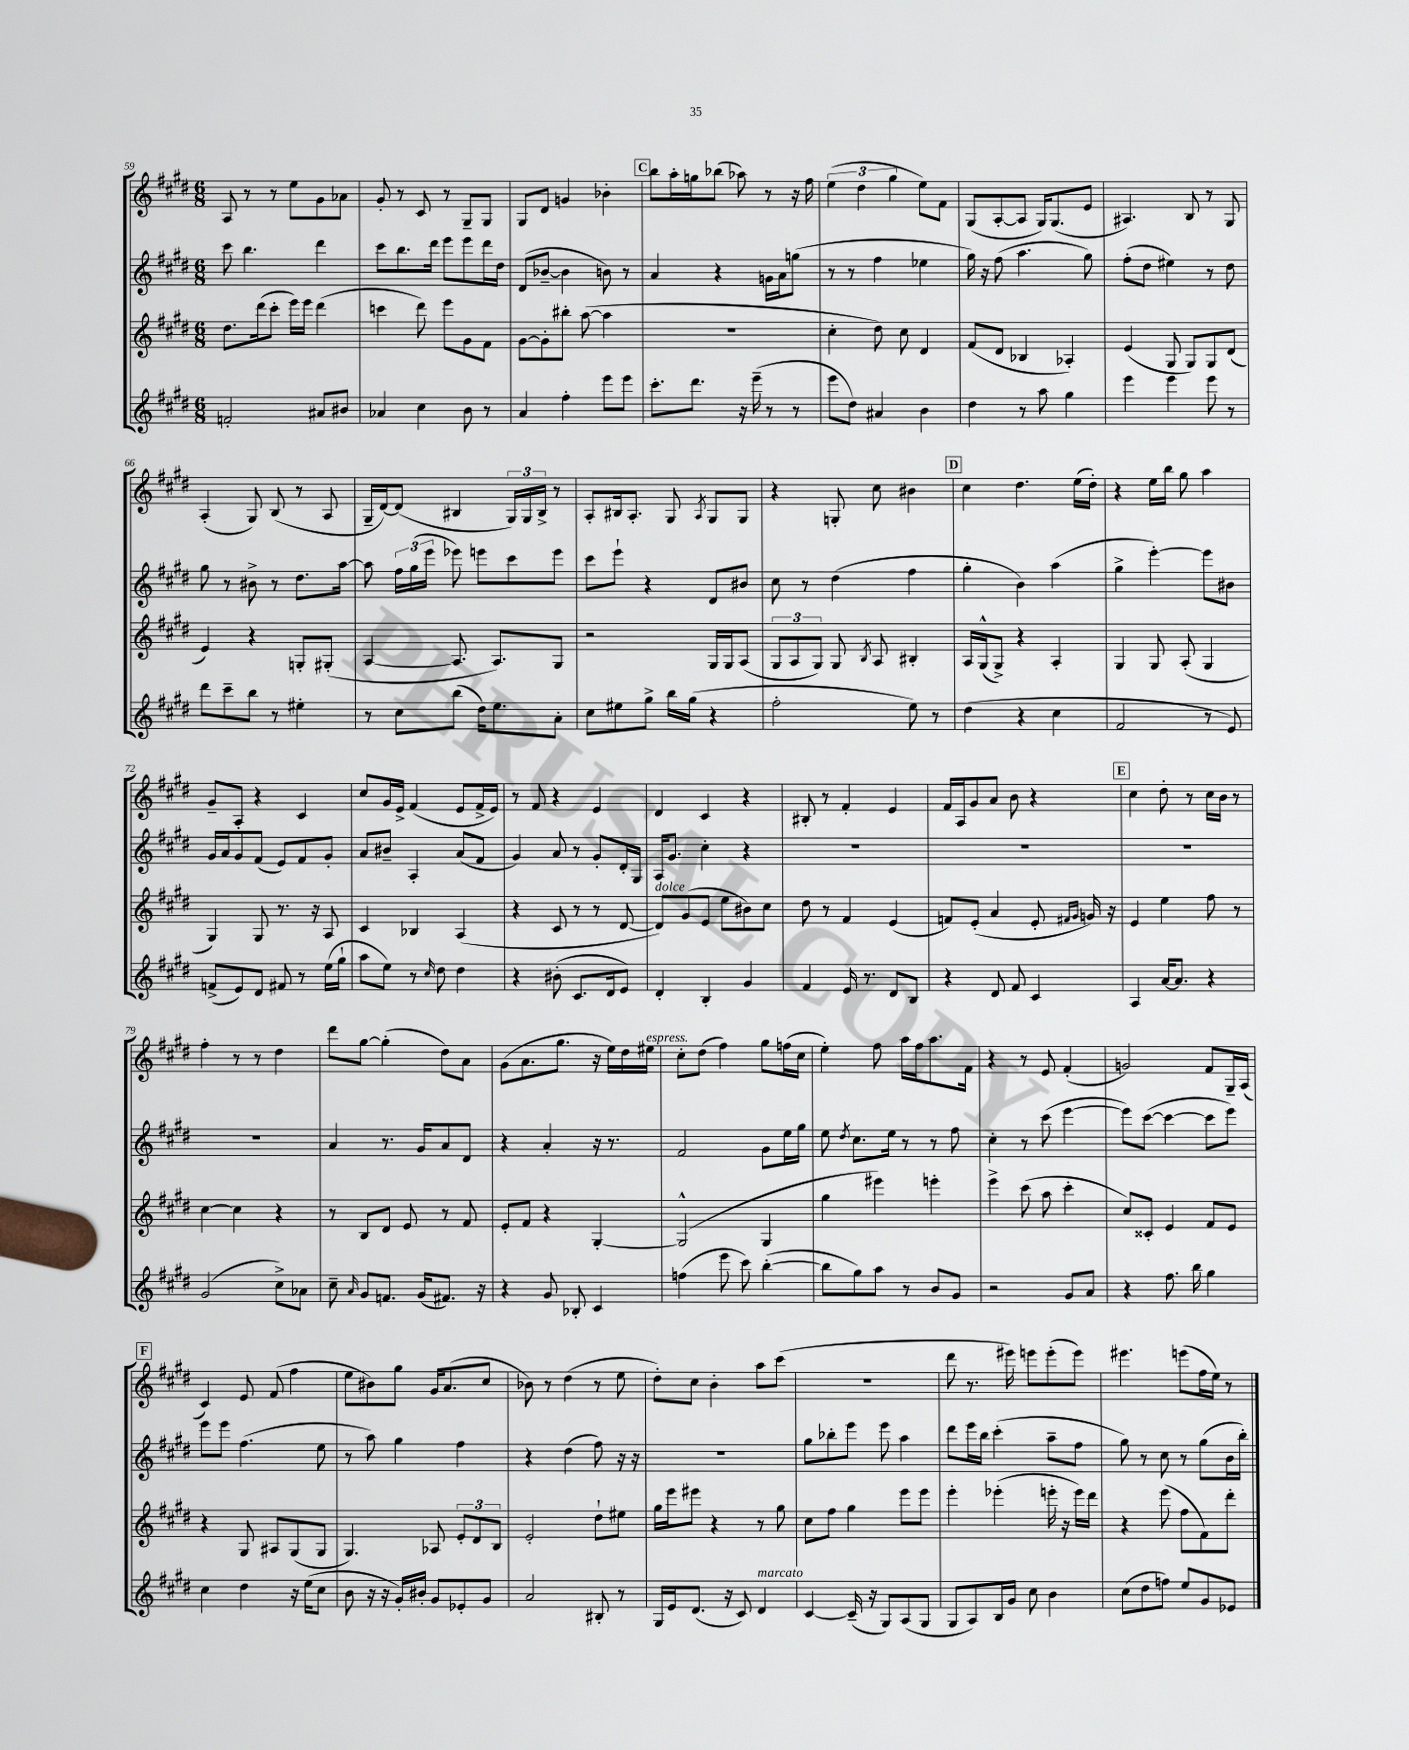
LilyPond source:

<<
\new StaffGroup <<
\new Staff = "s0" {
    \clef treble \key e \major \numericTimeSignature \time 6/8
    \autoBeamOff a8 r8 r8 e''8[ gis'8 aes'8] |
    gis'8-. r8 cis'8 r8 gis8[-- gis8] |
    gis8[ dis'8] g'4 bes'4-. |
    \mark \markup { \box "C" } b''8[ a''16-. g''16 bes''8]( aes''8) r8 r16 fis''16 |
    \tuplet 3/2 { e''4( dis''4 gis''4 } e''8[) fis'8] |
    gis8[( a8~-. a8] gis16[) gis8.( e'8] |
    ais4.) b8 r8 gis8 |
    a4-.( gis8) b8( r8 a8 |
    gis16[-- dis'16~) dis'8]( bis4 \tuplet 3/2 { gis16[) gis16 bis16]-> } r8 |
    a8[-. bis16 a8.]-. gis8 \acciaccatura { a8 } gis8[ gis8] |
    r4 g8-. cis''8 bis'4 |
    \mark \markup { \box "D" } cis''4 dis''4. e''16[( dis''16]-.) |
    r4 e''16[ b''16] gis''8 a''4 |
    gis'8[-- a8]-. r4 cis'4 |
    cis''8[ gis'16 e'16]-> fis'4( e'8[ fis'16-> e'16]) |
    r8 fis'8 r4 e'4 |
    dis'4 cis'4 r4 |
    bis8-. r8 fis'4-. e'4 |
    fis'16[ a16 gis'8 a'8] b'8 r4 |
    \mark \markup { \box "E" } cis''4 dis''8-. r8 cis''16[ b'16] r8 |
    fis''4-. r8 r8 dis''4 |
    dis'''8[ gis''8]~ gis''4-.( dis''8[) a'8] |
    gis'8[( a'8. gis''8.] r16 e''16[) dis''16 eis''16]^\markup { \italic "espress." } |
    cis''8[-. dis''8]( fis''4) gis''8[ f''16( cis''16] |
    e''4-.) fis''8 a''16[ fis''16 a''8. fis'16] |
    r4 r8 e'8 fis'4-.( |
    g'2) fis'8[ gis16-- a16]( |
    \mark \markup { \box "F" } cis'4) e'8 fis'8( fis''4 |
    e''8[ bis'8) gis''8] gis'16[ a'8.( cis''8] |
    bes'8) r8 dis''4( r8 e''8 |
    dis''8[-.) cis''8] b'4-. a''8[ cis'''8]( |
    R2. |
    dis'''8 r8. eis'''16) e'''8[ e'''8-.( e'''8]) |
    eis'''4. e'''8[( fis''16 e''16]) r8 \bar "|." |
}
\new Staff = "s1" {
    \clef treble \key e \major \numericTimeSignature \time 6/8
    \autoBeamOff cis'''8 b''4. dis'''4 |
    cis'''8[ b''8. dis'''16] e'''8[ e'''8 dis'''16 dis''16] |
    dis'8[( bes'8]~-- bes'4 b'8) r8 |
    \mark \markup { \box "C" } a'4 r4 g'16[ a'16 g''8]( |
    r8 r8 fis''4 ees''4 |
    gis''16) r16 fis''8( a''4. gis''8) |
    fis''8[-.( dis''8] eis''4) r8 dis''8 |
    gis''8 r8 bis'8-> r8 dis''8.[ a''16]~ |
    a''8 \tuplet 3/2 { fis''16[ gis''16( e'''16] } ees'''8) e'''8[ cis'''8 e'''8] |
    cis'''8[ e'''8]-! r4 dis'8[ bis'8] |
    cis''8 r8 dis''4( fis''4 |
    \mark \markup { \box "D" } gis''4-. b'4) a''4( |
    gis''4-> e'''4~-.) e'''8[ bis'8] |
    gis'16[ a'16 gis'8 fis'8]( e'8[) fis'8 gis'8]-. |
    a'8[ bis'8]-- a4-. a'8[( fis'8] |
    gis'4) a'8 r8 gis'8[-. dis'16-. gis16] |
    a16[ gis'8.] cis''4-. r4 |
    R2. |
    R2. |
    \mark \markup { \box "E" } R2. |
    R2. |
    a'4 r8. gis'16[ a'8 dis'8] |
    r4 a'4-. r16 r8. |
    fis'2 gis'8[ e''16 gis''16] |
    e''8 \acciaccatura { dis''8 } cis''8.[ e''16] r8 r8 fis''8 |
    cis''4-. r8 cis'''8( e'''4~ |
    e'''8[) cis'''8]~( cis'''4~ cis'''8[ e'''8]) |
    \mark \markup { \box "F" } e'''8[ e'''8] fis''4.( e''8 |
    r8 a''8) gis''4 fis''4 |
    r4 dis''4( fis''8) r16 r16 |
    r2. |
    gis''8[ bes''8-. e'''8] e'''8 a''4 |
    dis'''8[ e'''16 b''16] cis'''4-.( a''8[-- fis''8] |
    gis''8) r8 cis''8 r8 gis''8[( b'16 b''16]-.) \bar "|." |
}
\new Staff = "s2" {
    \clef treble \key e \major \numericTimeSignature \time 6/8
    \autoBeamOff dis''8.[ dis'''16( cis'''8]-. e'''16[) e'''16] dis'''4( |
    c'''4 dis'''8) e'''8[ gis'8 fis'8] |
    gis'8[~ gis'8-. bis''8]-. a''8~( a''4 |
    \mark \markup { \box "C" } R2. |
    cis''4-. dis''8) cis''8 dis'4 |
    fis'8[( dis'8] bes4 aes4-.) |
    e'4( gis8 gis8[) gis8 dis'8]( |
    e'4) r4 g8[-. gis8]-.( |
    a4~ a8. a8.[) gis8] |
    r2 gis16[ gis16 a8]( |
    \tuplet 3/2 { gis8[ a8 gis8]) } gis8 \acciaccatura { b8 } a8 bis4-. |
    \mark \markup { \box "D" } a16[ gis16-^( gis8]->) r4 a4-. |
    gis4 gis8 a8-.( gis4 |
    gis4) gis8 r8. r16 a8 |
    cis'4 bes4 a4( |
    r4 cis'8 r8 r8 dis'8~ |
    dis'8[^\markup { \italic "dolce" }) gis'8( e'8] e''8[ bis'8) cis''8] |
    dis''8 r8 fis'4 e'4( |
    f'8[) e'8]-.( a'4 e'8-. \grace { fis'16[ gis'16] } g'16) r16 |
    \mark \markup { \box "E" } e'4 e''4 fis''8 r8 |
    cis''4~ cis''4 r4 |
    r8 b8[ dis'8] e'8 r8 fis'8 |
    e'8[-. fis'8] r4 gis4~-. |
    gis2-^( gis4 |
    gis''4 eis'''4) e'''4-. |
    e'''4-> cis'''8( a''8 cis'''4-. |
    cis''8[) cisis'8]-. e'4 fis'8[ e'8] |
    \mark \markup { \box "F" } r4 gis8 ais8[ gis8( gis8] |
    gis4.) aes8 \tuplet 3/2 { e'8[-. dis'8 b8] } |
    e'2-. dis''8[-! eis''8] |
    gis''16[ e'''16 eis'''8] r4 r8 gis''8 |
    cis''8[ fis''8] gis''4 e'''8[ e'''8] |
    e'''4-. ees'''4-.( e'''16-. r16 e'''16[) dis'''16] |
    r4 e'''8( fis''8[ fis'8) dis'''8]-. \bar "|." |
}
\new Staff = "s3" {
    \clef treble \key e \major \numericTimeSignature \time 6/8
    \autoBeamOff f'2-. ais'8[ bis'8] |
    aes'4 cis''4 b'8 r8 |
    a'4 fis''4-. e'''8[ e'''8] |
    \mark \markup { \box "C" } cis'''8.[-. dis'''8.] r16 e'''16--( r8 r8 |
    e'''8[ dis''8]) ais'4 b'4 |
    dis''4 r8 a''8 gis''4 |
    e'''4 e'''4 e'''8 r8 |
    dis'''8[ cis'''8-- b''8] r8 eis''4-. |
    r8 cis''8[ b''8]( dis''16[) e''8. a'8]-. |
    cis''8[ eis''8 gis''8]-> b''16[ gis''16]( r4 |
    fis''2-. e''8) r8 |
    \mark \markup { \box "D" } dis''4( r4 cis''4 |
    fis'2 r8 e'8) |
    f'8[->( e'8) dis'8] fis'8 r8 e''16[( gis''16]-! |
    a''8[ e''8]) r8 \grace { cis''16 } dis''8 dis''4 |
    r4 bis'8-.( cis'8.[ dis'16 e'8]) |
    dis'4-. b4-. gis'4 |
    fis'4 e'16 r8. dis'8[ b8] |
    r4 dis'8 fis'8 cis'4 |
    \mark \markup { \box "E" } a4 a'16[~ a'8.] r4 |
    gis'2( cis''8[->) aes'8] |
    cis''8-- \grace { a'16 } gis'8[ f'8.] gis'16[( fis'8.]) r16 |
    r4 gis'8 bes8-. cis'4 |
    f''4( e'''8 cis'''8) b''4~-.( |
    b''8[ gis''8) a''8] r8 b'8[ gis'8] |
    r2 gis'8[ a'8] |
    r4 fis''8. b''16 gis''4 |
    \mark \markup { \box "F" } cis''4 dis''4 r16 e''16[( cis''8] |
    b'8 r16 r16 gis'16[-.) bis'16]-. gis'8[ ees'8-. gis'8] |
    a'2 bis8-. r8 |
    gis16[ e'16 dis'8.]( r16 cis'8) dis'4^\markup { \italic "marcato" } |
    cis'4~ cis'16--( r16 gis8[) a8( gis8] |
    gis8[ a8) b16 gis'16] cis''8 b'4 |
    cis''8[( dis''8 f''8]) e''8[ gis'8 ees'8] \bar "|." |
}
>>
>>
\layout { \context { \Score currentBarNumber = #59 } }
